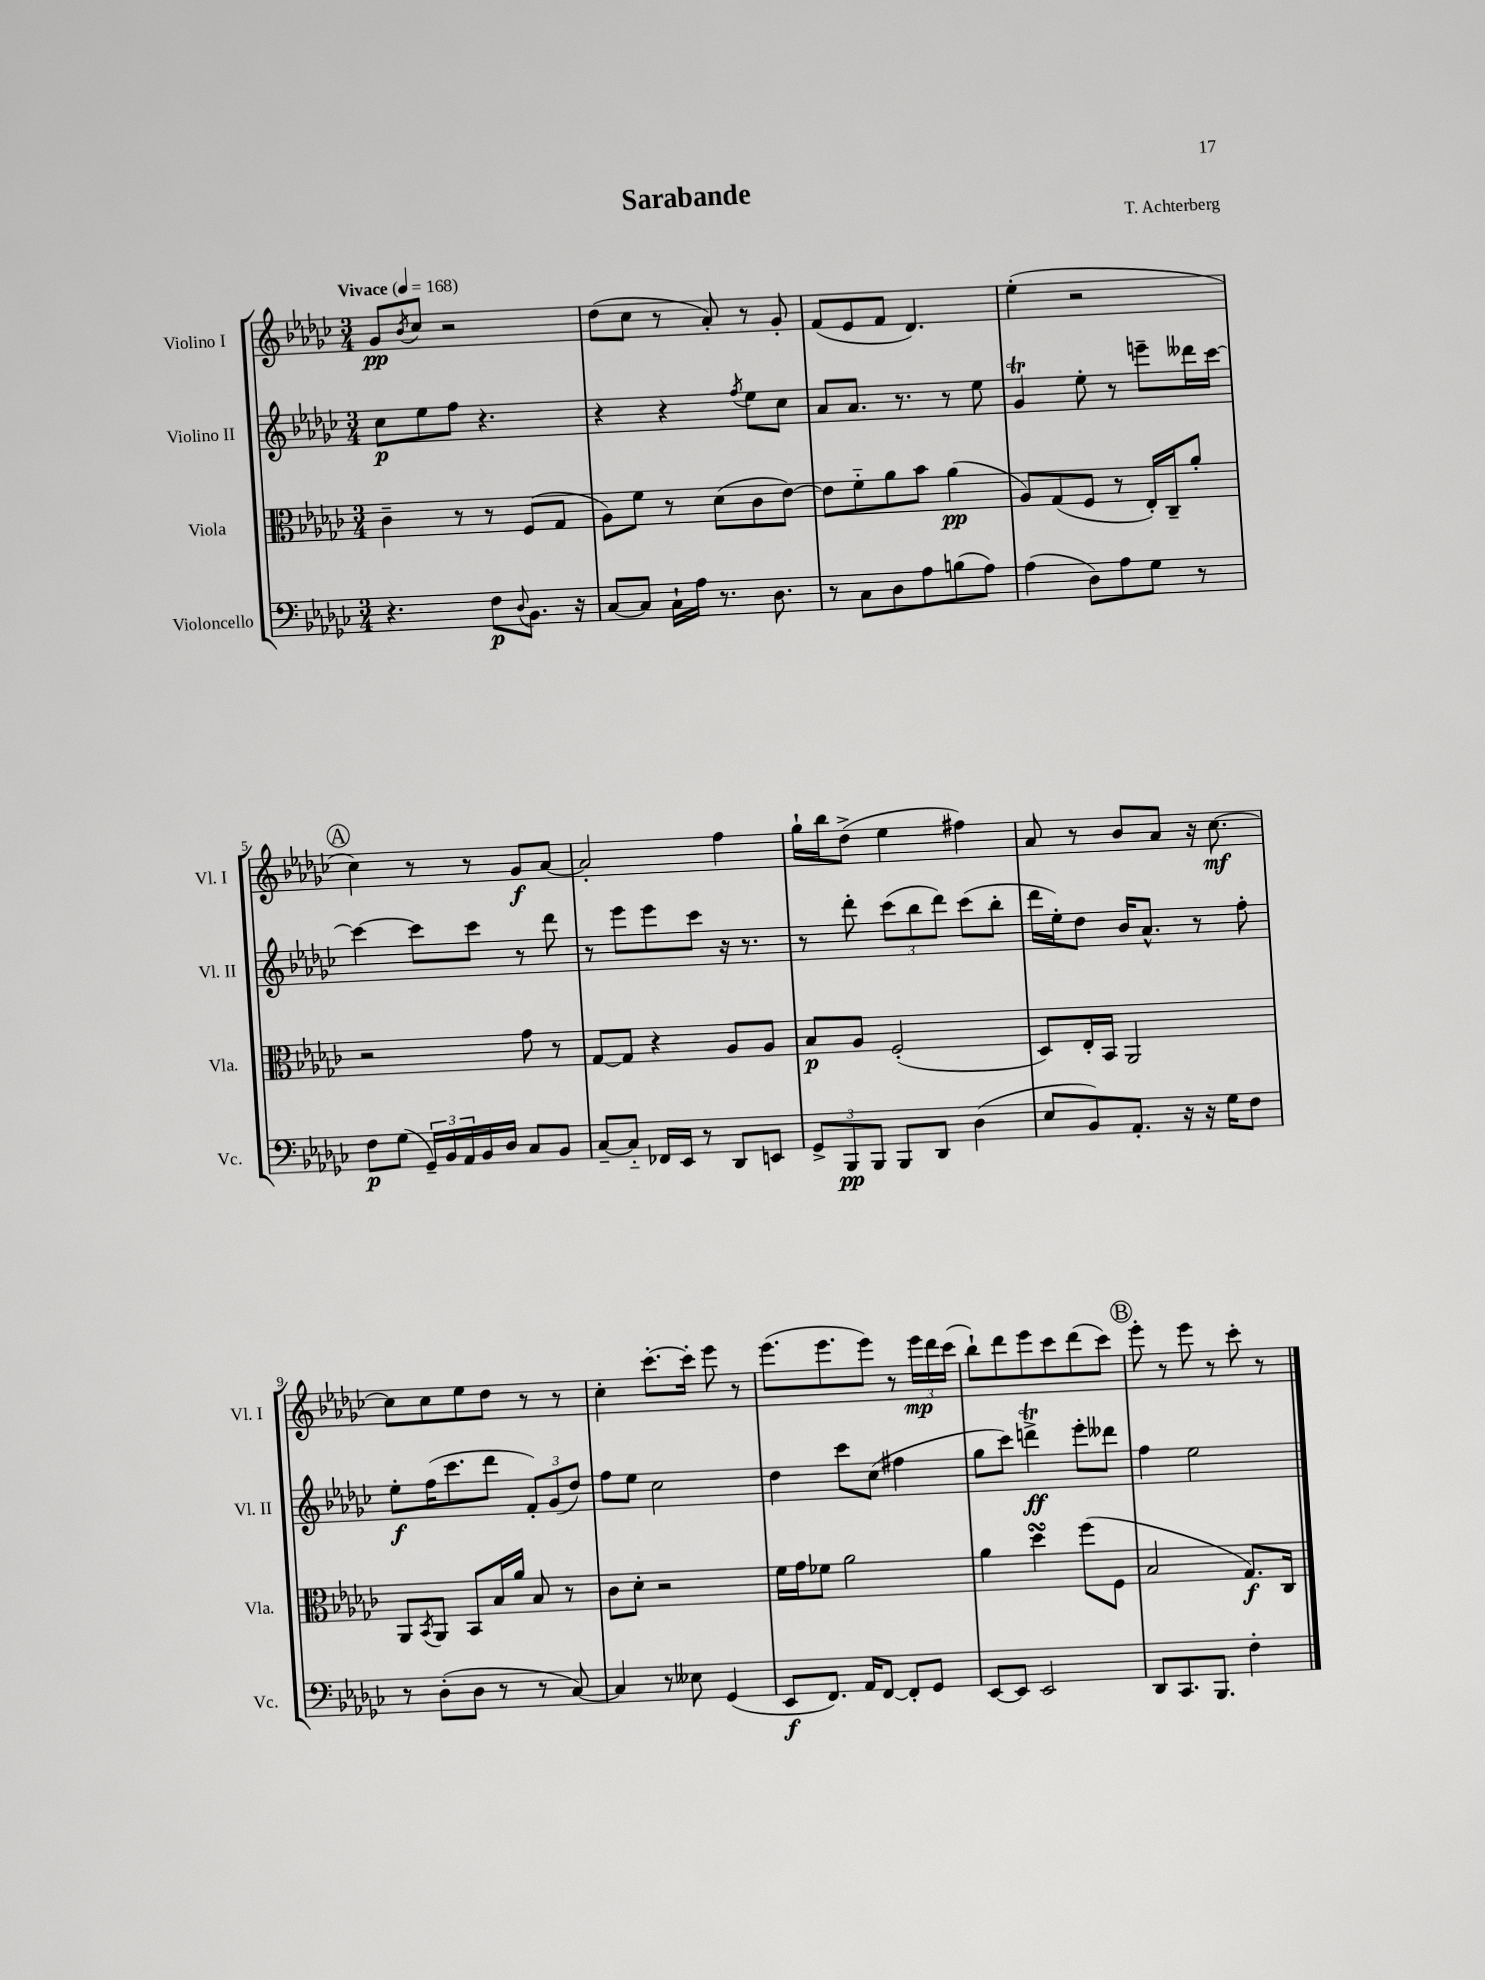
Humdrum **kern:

**kern	**dynam	**kern	**dynam	**kern	**dynam	**kern	**dynam
*part4	*part4	*part3	*part3	*part2	*part2	*part1	*part1
*staff4	*staff4	*staff3	*staff3	*staff2	*staff2	*staff1	*staff1
*I"Violoncello	*	*I"Viola	*	*I"Violino II	*	*I"Violino I	*
*I'Vc.	*	*I'Vla.	*	*I'Vl. II	*	*I'Vl. I	*
*clefF4	*	*clefC3	*	*clefG2	*	*clefG2	*
*k[b-e-a-d-g-c-]	*	*k[b-e-a-d-g-c-]	*	*k[b-e-a-d-g-c-]	*	*k[b-e-a-d-g-c-]	*
*M3/4	*	*M3/4	*	*M3/4	*	*M3/4	*
*MM168	*	*MM168	*	*MM168	*	*MM168	*
=1	=1	=1	=1	=1	=1	=1	=1
!	!	!	!	!	!	!LO:TX:a:B:t=Vivace	!
4.r	.	4c-~\	.	8cc-\L	p	8g-/L	pp
.	.	.	.	.	.	8qb-/	.
.	.	.	.	8ee-\	.	8cc-/J	.
.	.	8r	.	8ff\J	.	2r	.
8F\L	p	8r	.	4.r	.	.	.
8qqD-/	.	.	.	.	.	.	.
8.BB-\J	.	(8F/L	.	.	.	.	.
.	.	8G-/J	.	.	.	.	.
16r	.	.	.	.	.	.	.
=2	=2	=2	=2	=2	=2	=2	=2
[8C-/L	.	8A-\L)	.	4r	.	(8dd-\L	.
8C-/J]	.	8f\J	.	.	.	8cc-\J	.
16C-`\LL	.	8r	.	4r	.	8r	.
16A-\JJ	.	.	.	.	.	.	.
8.r	.	(8d-\L	.	.	.	8a-'/)	.
.	.	.	.	8qff/	.	.	.
.	.	8c-\	.	8ee-\L	.	8r	.
8.D-\	.	.	.	.	.	.	.
.	.	[8e-\J)	.	8cc-\J	.	8g-'/	.
=3	=3	=3	=3	=3	=3	=3	=3
8r	.	8e-\L]	.	8a-/L	.	(8f/L	.
8C-\L	.	8f\	.	8.a-/J	.	8e-/	.
8D-\	.	8a-\	.	.	.	8f/J	.
.	.	.	.	8.r	.	.	.
8A-\	.	8b-\J	.	.	.	4.d-/)	.
(8Bn\	.	(4a-\	pp	8r	.	.	.
8A-\J)	.	.	.	8ee-\	.	.	.
=4	=4	=4	=4	=4	=4	=4	=4
(4A-\	.	8A-/L)	.	4g-T/	.	(4ee-'\	.
.	.	(8G-/	.	.	.	.	.
8D-\L)	.	8F/J	.	8ee-'\	.	2r	.
8A-\	.	8r	.	8r	.	.	.
8G-\J	.	16E-'/LL)	.	8eeen~\L	.	.	.
.	.	16C-~/J	.	.	.	.	.
8r	.	8a-'/J	.	16ddd--X\L	.	.	.
.	.	.	.	[16ccc-\JJ	.	.	.
!!LO:LB:g=z
!!LO:REH:place=s1:t=A
=5	=5	=5	=5	=5	=5	=5	=5
8F\L	p	2r	.	4ccc-\_	.	4cc-\)	.
(8G-\J	.	.	.	.	.	.	.
24GG-~/LL)	.	.	.	8ccc-\L]	.	8r	.
24BB-/	.	.	.	.	.	.	.
24AA-/	.	.	.	.	.	.	.
16BB-/	.	.	.	8ccc-\J	.	8r	.
16D-/JJ	.	.	.	.	.	.	.
8C-/L	.	8g-\	.	8r	.	8g-/L	f
8BB-/J	.	8r	.	8ddd-\	.	[8a-/J	.
=6	=6	=6	=6	=6	=6	=6	=6
[8C-~/L	.	[8G-/L	.	8r	.	2a-'/]	.
8C-/J]	.	8G-/J]	.	8eee-\L	.	.	.
16FF-X/LL	.	4r	.	8eee-\	.	.	.
16EE-/JJ	.	.	.	.	.	.	.
8r	.	.	.	8ccc-\J	.	.	.
8DD-/L	.	8A-/L	.	16r	.	4ff\	.
.	.	.	.	8.r	.	.	.
8EEn/J	.	8A-/J	.	.	.	.	.
=7	=7	=7	=7	=7	=7	=7	=7
12GG-^/L	.	8B-/L	p	8r	.	16gg-`\LL	.
.	.	.	.	.	.	16bb-\J	.
12BBB-/	pp	.	.	.	.	.	.
.	.	8A-/J	.	8ddd-'\	.	(8dd-^\J	.
12BBB-/J	.	.	.	.	.	.	.
8BBB-/L	.	(2F'/	.	(12ccc-\L	.	4ee-\	.
.	.	.	.	12bb-\	.	.	.
8DD-/J	.	.	.	.	.	.	.
.	.	.	.	12ddd-\J)	.	.	.
(4D-\	.	.	.	(8ccc-\L	.	4ff#X\)	.
.	.	.	.	8bb-'\J	.	.	.
=8	=8	=8	=8	=8	=8	=8	=8
8E-/L	.	8D-/L)	.	16ddd-\LL	.	8a-/	.
.	.	.	.	16ee-'\J)	.	.	.
8BB-/)	.	16E-'/L	.	8dd-\J	.	8r	.
.	.	16BB-/JJ	.	.	.	.	.
8.AA-'/J	.	2AA-/	.	16b-/KL	.	8b-/L	.
.	.	.	.	8.a-^^/J	.	.	.
.	.	.	.	.	.	8a-/J	.
16r	.	.	.	.	.	.	.
16r	.	.	.	8r	.	16r	.
16G-\KL	.	.	.	.	.	[8.cc-\	mf
8F\J	.	.	.	8ff'\	.	.	.
!!LO:LB:g=z
=9	=9	=9	=9	=9	=9	=9	=9
8r	.	8AA-/L	.	8ee-'\L	f	8cc-\L]	.
.	.	8qBB-/	.	.	.	.	.
(8D-'\L	.	8AA-/J	.	(16ff\K	.	8cc-\	.
.	.	.	.	8.ccc-\	.	.	.
8D-\J	.	8BB-/L	.	.	.	8ee-\	.
8r	.	16B-/L	.	8ddd-\J	.	8dd-\J	.
.	.	16a-/JJ	.	.	.	.	.
8r	.	8B-/	.	12f'/L)	.	8r	.
.	.	.	.	(12g-/	.	.	.
[8C-/)	.	8r	.	.	.	8r	.
.	.	.	.	12dd-/J)	.	.	.
=10	=10	=10	=10	=10	=10	=10	=10
4C-/]	.	8c-\L	.	8ff\L	.	4cc-'\	.
.	.	8d-'\J	.	8ee-\J	.	.	.
8r	.	2r	.	2cc-\	.	[8.ccc-'\L	.
8E--X\	.	.	.	.	.	.	.
.	.	.	.	.	.	16ccc-'\Jk]	.
(4GG-/	.	.	.	.	.	8eee-\	.
.	.	.	.	.	.	8r	.
=11	=11	=11	=11	=11	=11	=11	=11
8EE-/L	f	16f\LL	.	4dd-\	.	(8.eee-\L	.
.	.	16g-\J	.	.	.	.	.
8.FF/J)	.	8f-X\J	.	.	.	.	.
.	.	.	.	.	.	8.eee-\	.
.	.	2a-\	.	8ccc-\L	.	.	.
16AA-/KL	.	.	.	.	.	.	.
[8FF/J	.	.	.	(8cc-\J	.	8eee-\J)	.
8FF'/L]	.	.	.	4ff#X\	.	8r	.
8GG-/J	.	.	.	.	.	24eee-\LL	mp
.	.	.	.	.	.	24ddd-\	.
.	.	.	.	.	.	(24ccc-\JJ	.
=12	=12	=12	=12	=12	=12	=12	=12
[8EE-/L	.	4a-\	.	8gg-\L	.	8bb-`\L)	.
8EE-/J]	.	.	.	8ccc-\J)	.	8ddd-\	.
2EE-/	.	4dd-sSSS\	.	4dddnt^\	ff	8eee-\	.
.	.	.	.	.	.	8ccc-\	.
.	.	(8ff\L	.	8eee-'\L	.	(8ddd-\	.
.	.	8F\J	.	8ddd--X\J	.	8ccc-\J)	.
!!LO:REH:place=s1:t=B
=13	=13	=13	=13	=13	=13	=13	=13
8DD-/L	.	2B-/	.	4ff\	.	8eee-'\	.
8.CC-/	.	.	.	.	.	8r	.
.	.	.	.	2ee-\	.	8eee-\	.
8.BBB-/J	.	.	.	.	.	.	.
.	.	.	.	.	.	8r	.
4F'\	.	8.G-/L)	f	.	.	8ccc-'\	.
.	.	.	.	.	.	8r	.
.	.	16C-/Jk	.	.	.	.	.
==	==	==	==	==	==	==	==
*-	*-	*-	*-	*-	*-	*-	*-
